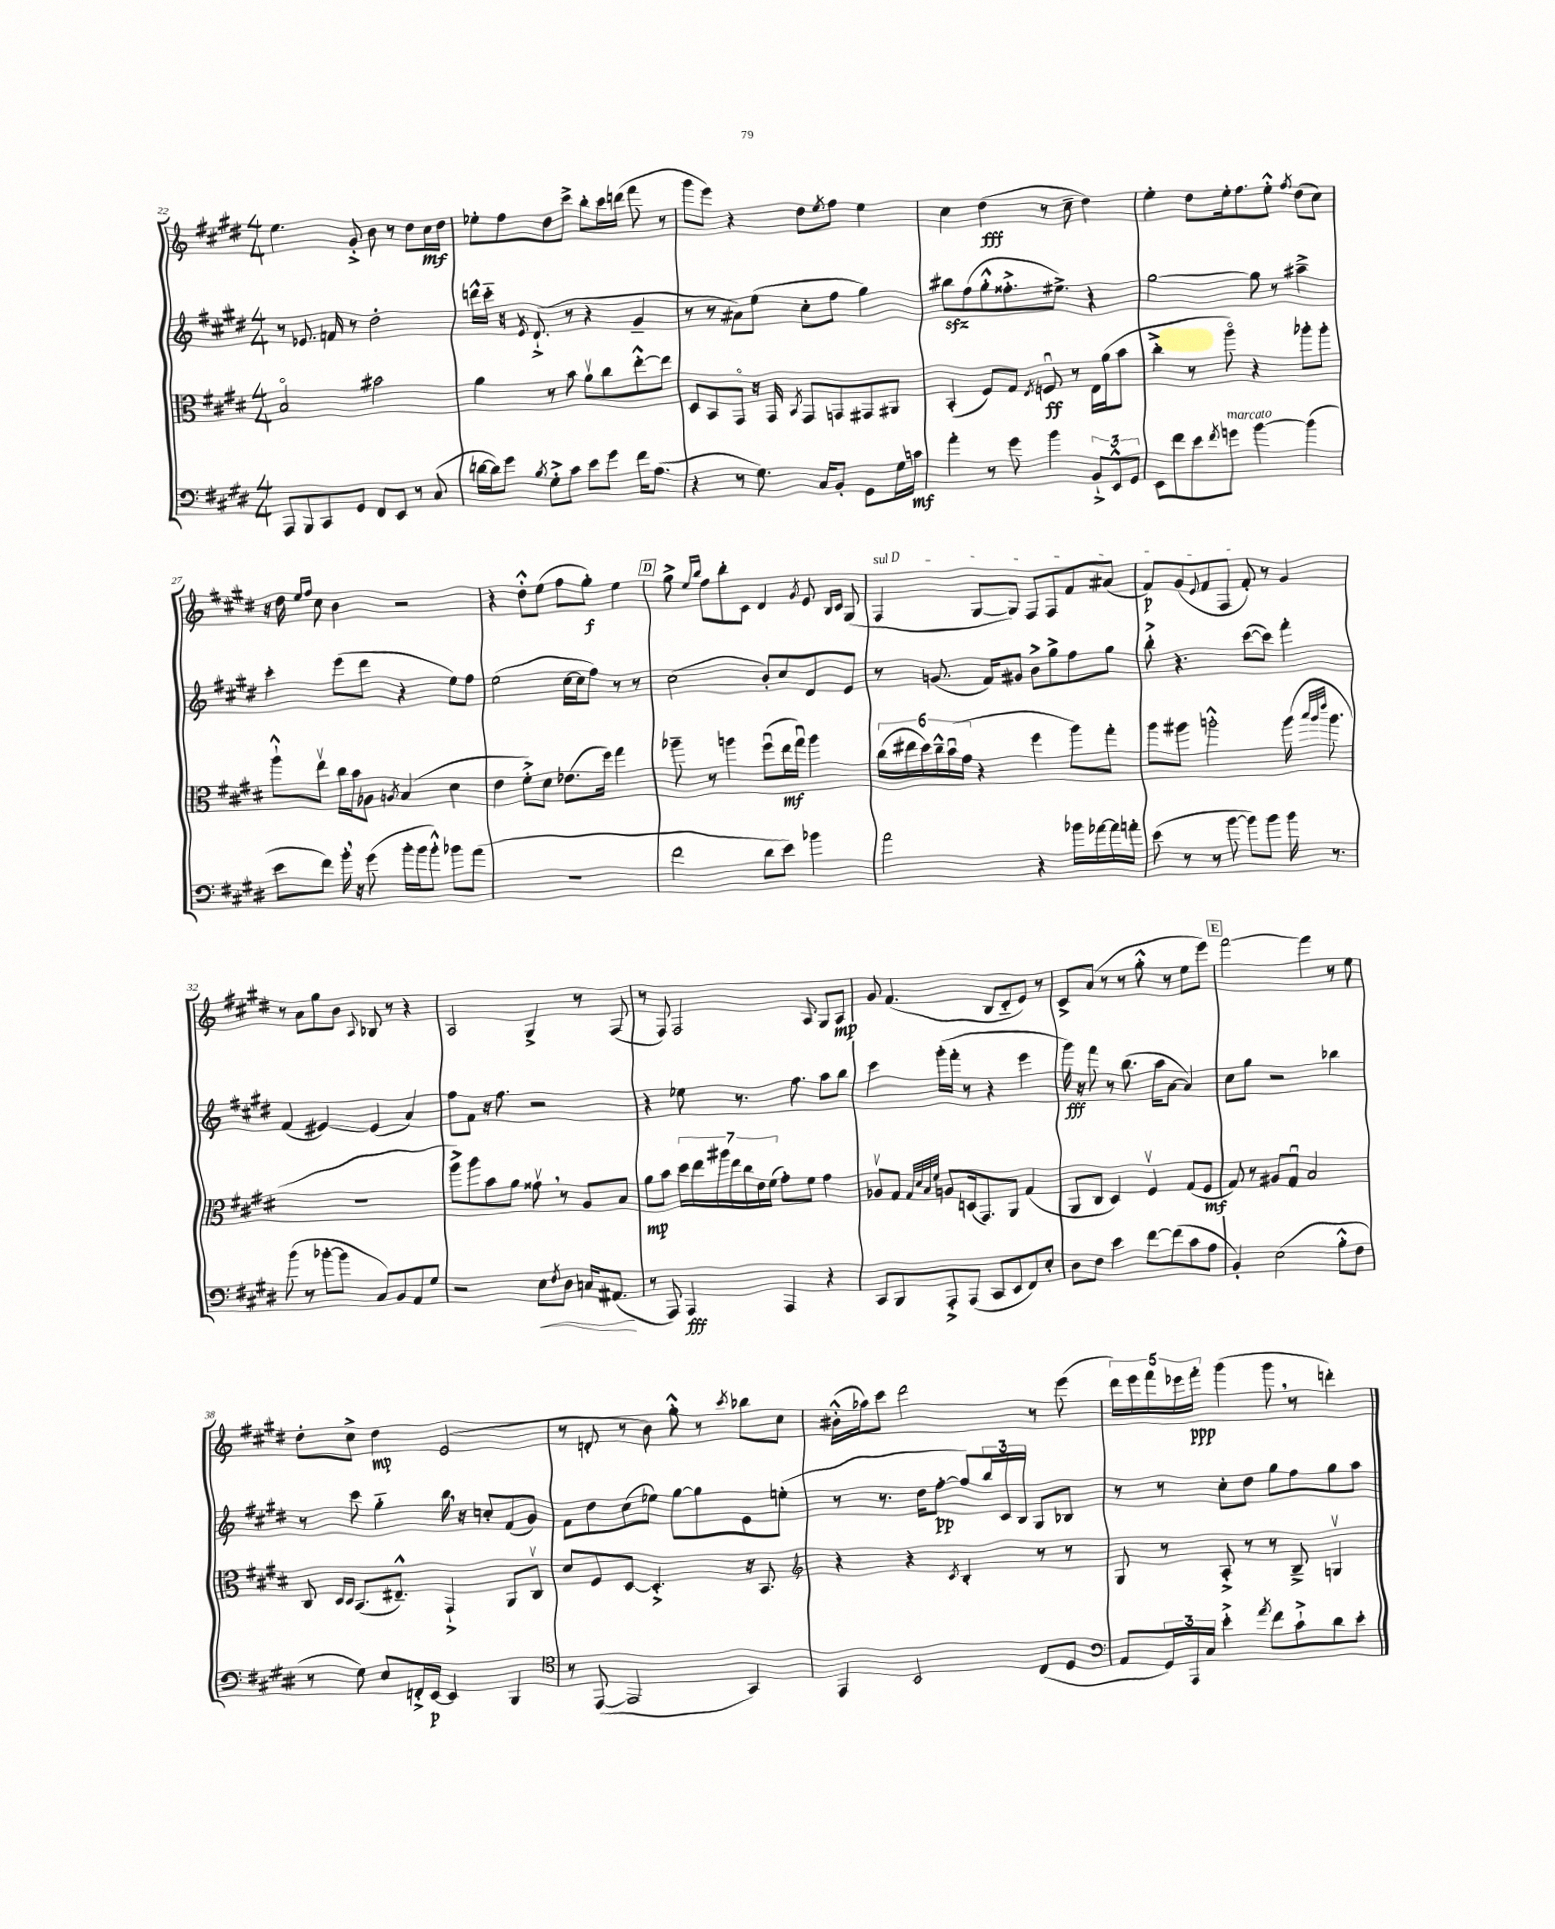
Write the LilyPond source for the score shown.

<<
\new StaffGroup <<
\new Staff = "s0" {
    \clef treble \key e \major \numericTimeSignature \time 4/4
    e''4. gis'8-.-> b'8 r8 dis''8 cis''16\mf dis''16 |
    ees''8-. fis''8 dis''8 cis'''8-> b''8-. cis'''16 d'''16( fis'''8 r8 |
    gis'''8 e'''8) r4 dis''8 \acciaccatura { e''8 } fis''8 e''4 |
    cis''4 dis''4\fff( r8 cis''8-- dis''4) |
    e''4-. dis''8 e''16-. fis''8. e''8-.-^ \acciaccatura { fis''8 } dis''8( cis''8) |
    r16 dis''16 \grace { e''16 fis''16 } cis''8 b'4 r2 |
    r4 dis''8-.-^ e''8( fis''8 gis''8-.\f) e''4 |
    \mark \markup { \box "D" } gis''8-> \grace { e''16 b''16 } fis''8 b''8-. cis'8 dis'4 \acciaccatura { gis'8 } e'8 \grace { b16 cis'16 } gis8( |
    \once \override TextSpanner.bound-details.left.text = \markup { \italic "sul D" } fis4\startTextSpan gis8~ gis8) fis8 fis8 fis'8 ais'8( |
    fis'8\p) gis'8( \appoggiatura { e'8 } fis'8 fis8 fis'8-.\stopTextSpan) r8 gis'4 |
    r8 a'8 gis''8 b'8 \appoggiatura { a8 } bes8 r8 r4 |
    a2 gis4-> r8 fis8( |
    r8 fis8) fis2 \appoggiatura { a8 } gis8 a8\mp |
    gis'8 fis'4.( b8 dis'8-_ e'8) r8 |
    cis'8-> a'8( r8 r8 gis''8-.-^ r8 e''8 e'''8) |
    \mark \markup { \box "E" } fis'''2~ fis'''4 r8 e''8 |
    dis''8-. cis''8-> dis''4\mp e'2( |
    r8 d'8-. r8 b'8) gis''8-.-^ r8 \acciaccatura { cis'''8 } bes''8 cis''8 |
    bis'16-.-^( aes''16) cis'''8 dis'''2 r8 e'''8( |
    \tuplet 5/4 { dis'''16) e'''16 fis'''16 ees'''16 fis'''16-.\ppp } gis'''4( gis'''8 \breathe r8 d'''4-.) \bar "|." |
}
\new Staff = "s1" {
    \clef treble \key e \major \numericTimeSignature \time 4/4
    r8 ees'8. f'16 r8 dis''2-. |
    d'''16-^ cis'''16-_ r16 \acciaccatura { e'8 } dis'8.-!->( r8 r4 gis'4-- |
    r8 r8 ais'8) e''8( cis''8-. fis''8 gis''4) |
    bis''8\sfz fis''8( gis''8-.-^ fisis''8.-.-> eis''8.->) r4 |
    gis''2~ gis''8 r8 ais''4---> |
    cis'''4-. e'''8( dis'''8 r4 e''8) fis''8 |
    e''2( cis''16~ cis''16 fis''8) r8 r8 |
    \mark \markup { \box "D" } cis''2( b'8-.) cis''8 dis'8 e'8 |
    r8 g'8.( fis'16) gis'8 b'8-> gis''8-> fis''8 gis''8 |
    b''8-.-> r4. cis'''8~( cis'''8) fis'''4-. |
    fis'4( eis'4~) eis'4( a'4) |
    fis''8 fis'8 r16 fis''8. r2 |
    r4 ees''8 r8. fis''8. a''8 b''8 |
    cis'''4 gis'''16-.( fis'''16-. r8 r4 e'''4 |
    gis'''16\fff) r16 fis'''8 r8 b''8.( a''16 a'8~ a'4) |
    \mark \markup { \box "E" } cis''8 gis''8 r2 bes''4 |
    r8 cis'''8 gis''4-_ b''16 \breathe r16 c''8-. fis'8( gis'8) |
    fis'8 dis''8 cis''8( ees''8) gis''8~ gis''8 e'8 e''8-.( |
    r8 r8. dis''16 fis''8~-.\pp fis''8) \tuplet 3/2 { b''16 cis'16 b16 } gis8 bes8 |
    r8 r8 cis''8-. dis''8 gis''8 fis''8 gis''8 a''8 \bar "|." |
}
\new Staff = "s2" {
    \clef alto \key e \major \numericTimeSignature \time 4/4
    b2\flageolet bis'2 |
    a'4 r8 b'8 a'8\upbow cis''8 e''8~-.-^ e''8 |
    dis8 b,8 gis,8\flageolet r16 gis,16 \acciaccatura { b,8 } gis,8 g,8 gis,8 ais,8 |
    b,4-.( fis8) gis8 \acciaccatura { e8 } f8\downbow\ff r8 e16 a'16( b'8 |
    cis''4-.-> r8 a''8\flageolet) r4 aes''8-. aes''8-. |
    a''8-!-^ e''8\upbow cis''16 b'16 aes8 \acciaccatura { a8 } b4( dis'4 |
    e'4 fis'8-.->) dis'8 ees'8.( fis''16) gis''4 |
    \mark \markup { \box "D" } aes''8-- r8 a''4 fis''8\downbow( e''16\mf gis''16\downbow) a''4 |
    \tuplet 6/4 { cis''16( eis''16 dis''16) cis''16---^ b'16\downbow( gis'16 } r4 fis''4 a''8) gis''8-. |
    a''8 ais''8 a''2-.-^ a''16( \grace { b''32 a''32 e'''32 } a''8. |
    R1 |
    a''8->) a''8 b'8 a'8 gisis'8\upbow \breathe r8 a8 b8 |
    a'8\mp b'8 \tuplet 7/4 { dis''16 e''16 ais''16 e''16 cis''16 e'16 fis'16( } gis'8-.) fis'8 gis'4 |
    aes8\upbow gis8 \grace { gis32 dis'32 b32 fis'32 } a8 d16( gis,8.) a,8 gis4( |
    a,8 cis8 dis4) fis4\upbow gis8( fis8\mf |
    \mark \markup { \box "E" } gis8) r8 ais8 gis8\downbow b2 |
    cis8 \grace { dis16 dis16 } b,8.( eis8.---^) gis,4-!-> a,8 cis8\upbow |
    dis'8 fis8 dis8~ dis4.-.-> r16 b,8. |
    \clef treble r4 r4 \acciaccatura { cis'8 } b4-. r8 r8 |
    gis8 r8 a8-.-> r8 r8 b8---> g4\upbow \bar "|." |
}
\new Staff = "s3" {
    \clef bass \key e \major \numericTimeSignature \time 4/4
    a,,8 b,,8 cis,8 gis,8 fis,8 e,8 r8 cis8( |
    d'16~ d'16) gis'8 \acciaccatura { b8 } gis8-.-> cis'8 e'8 gis'8 fis'16 a8.( |
    r4 r8 gis8.) cis16 b,8-. gis,8 gis16 c'16\mf |
    a'4-. r8 gis'8 b'4 \tuplet 3/2 { b,8-!-> e,8-^ gis,8 } |
    e,8 fis'8 e'8 \acciaccatura { fis'8 } g'8^\markup { \italic "marcato" } b'4~ b'4( |
    e'8 fis'8) b'16-. \breathe r16 gis'8( b'16-. b'16 b'8-.-^) bes'8 a'8( |
    R1 |
    \mark \markup { \box "D" } fis'2 dis'8 e'8) bes'4 |
    a'2 r4 bes'16 aes'16~ aes'16 a'16-. |
    e'8( r8 r8 b'8~ b'8) b'8 b'16 r8. |
    b'8( r8 bes'8~-. bes'8 cis8) b,8 a,8 gis8 |
    r2 e8\< \acciaccatura { fis8 } dis8 c16 ais,8.\!( |
    r8 a,,8) a,,4\fff a,,4 r4 |
    cis,8 b,,8 a,,8-.-> a,,8( cis,8 e,8 fis,8) e8-. |
    dis8 fis8 e'4 fis'8~ fis'8( cis'8 a8 |
    \mark \markup { \box "E" } b,4-.) e2( b8-.-^ fis8 |
    r8 gis8) e8 f,16-.-> e,16~\p e,4 b,,4 |
    \clef tenor r8 e,8~( e,2 gis,4) |
    e,4 b,2 cis8( dis8 |
    \clef bass a,8 \tuplet 3/2 { gis,16) a,,16 cis16 } e'4-.-> \acciaccatura { a'8 } fis'8 cis'8-!-> dis'8 e'8-. \bar "|." |
}
>>
>>
\layout { \context { \Score currentBarNumber = #22 } }
